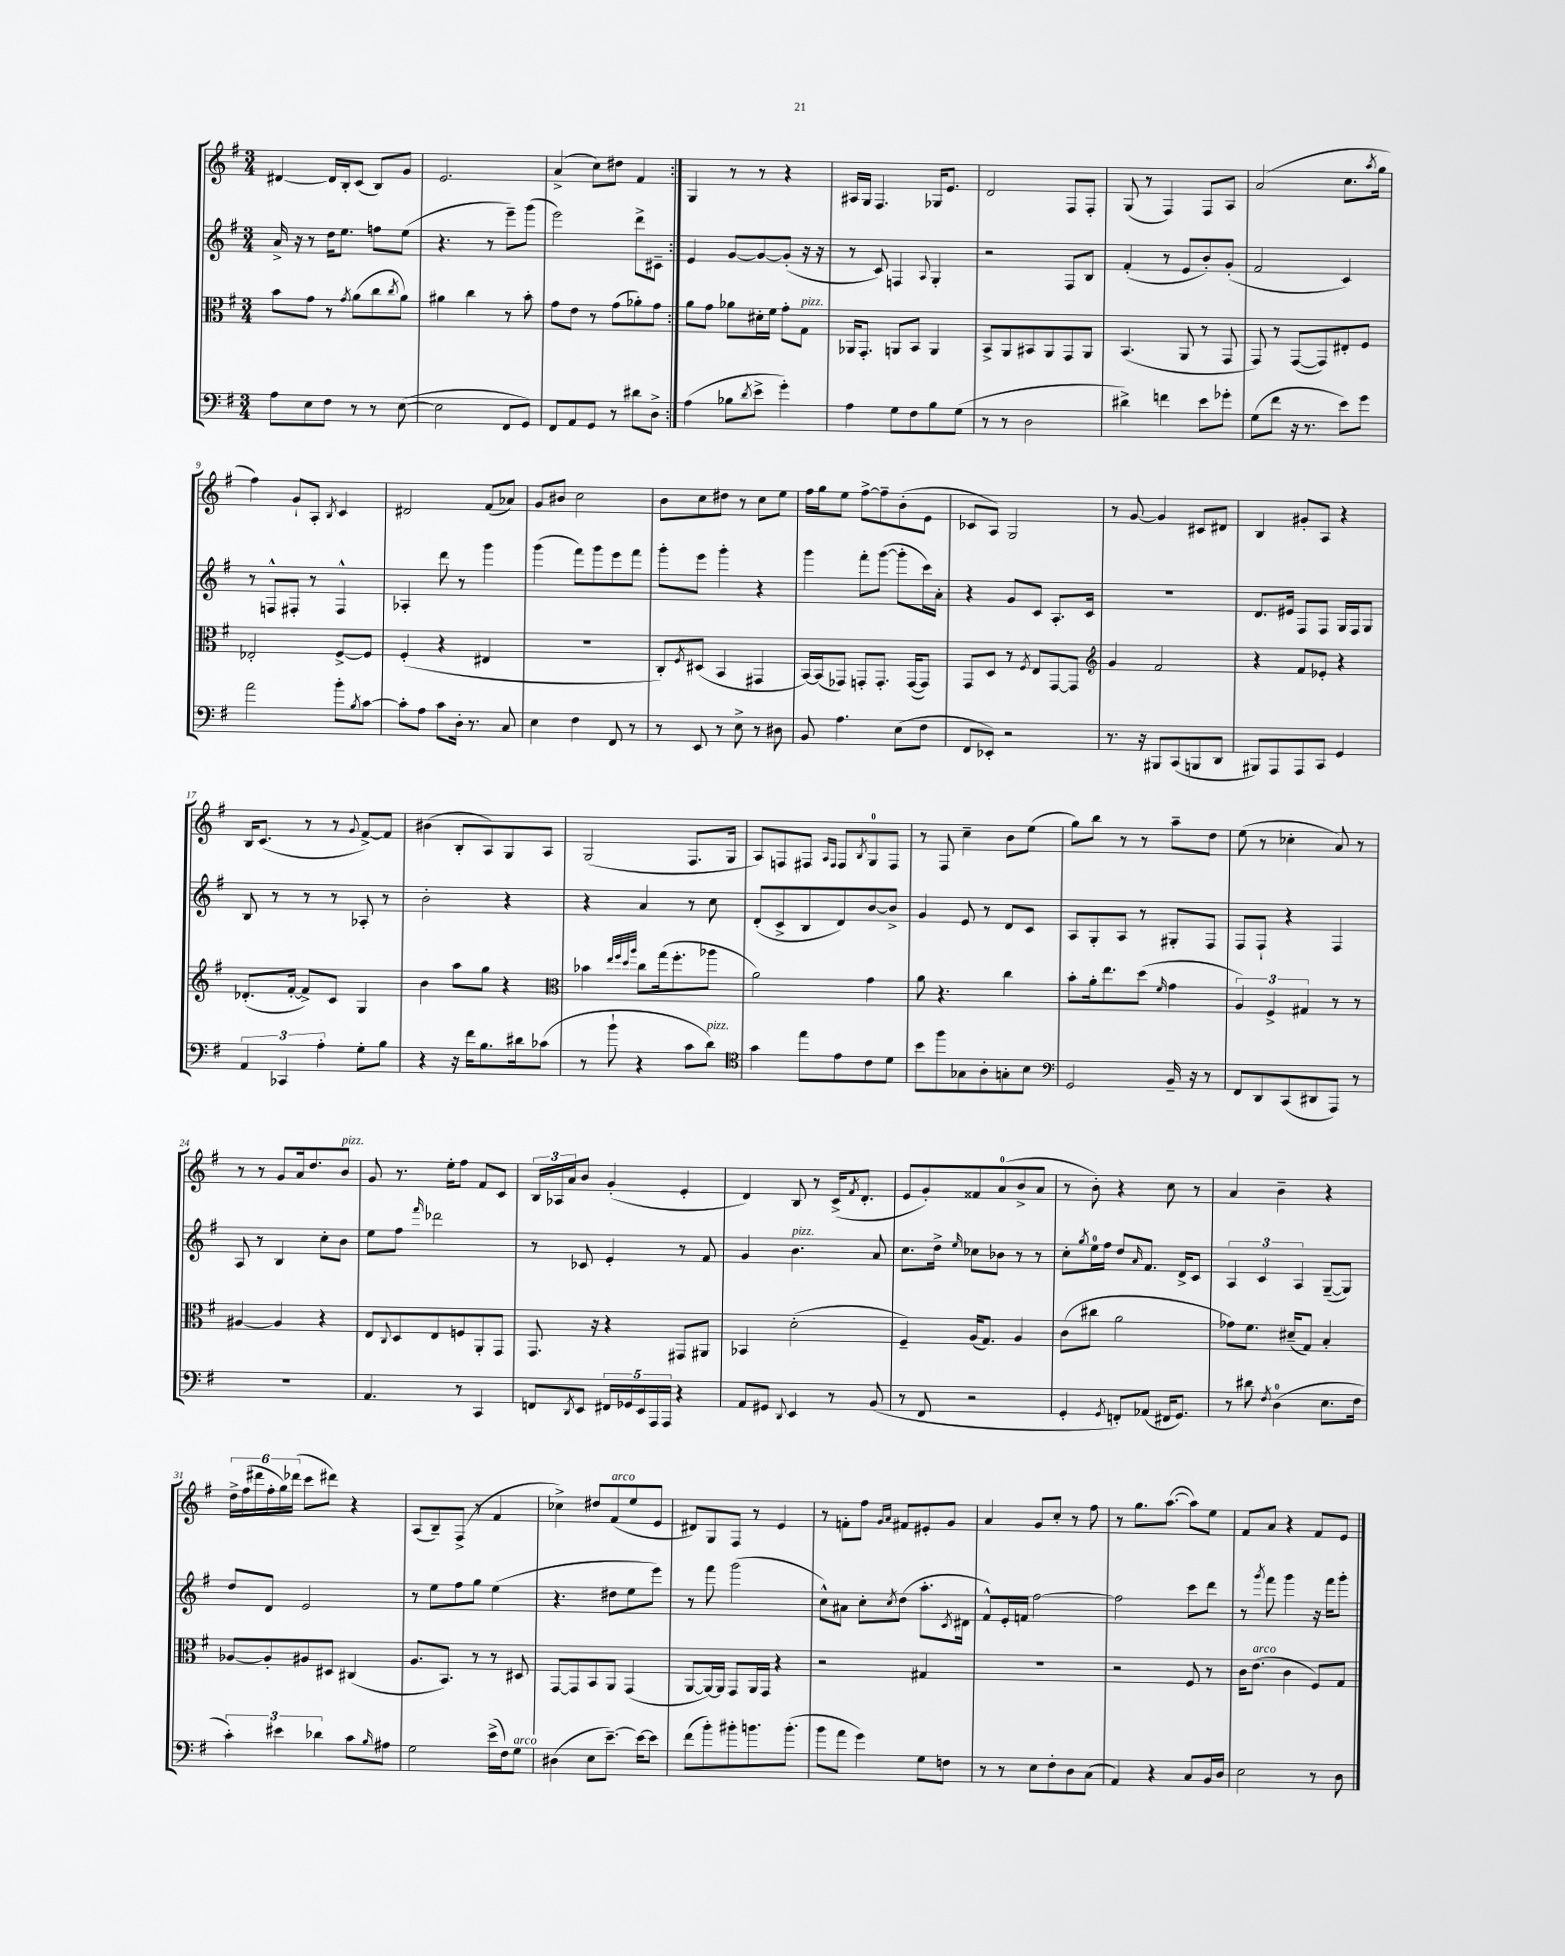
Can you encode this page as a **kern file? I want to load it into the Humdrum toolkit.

**kern	**kern	**kern	**kern
*part4	*part3	*part2	*part1
*staff4	*staff3	*staff2	*staff1
*clefF4	*clefC3	*clefG2	*clefG2
*k[f#]	*k[f#]	*k[f#]	*k[f#]
*M3/4	*M3/4	*M3/4	*M3/4
=1	=1	=1	=1
8A\L	8b\L	16a^/	[4d#X/
.	.	16r	.
8E\	8g\J	8r	.
8F#\J	8r	16dd\KL	16d#/LL]
.	.	8.ee\J	16B'/J
.	8qg/	.	.
8r	(8a\L	.	(8c/J
8r	8cc\	8ffn\L	8B/L)
.	8qcc/	.	.
([8E\	8a\J)	(8ee\J	8g/J
=2	=2	=2	=2
2E\]	4a#X\	4.r	2.e/
.	4cc\	.	.
.	.	8r	.
8FF#/L	8r	8eee~\L)	.
8GG/J)	8b'\	(8ggg\J	.
=3	=3	=3	=3
8FF#/L	8g\L	2eee\)	(4a^/
8AA/	8e\J	.	.
8GG/J	8r	.	8cc\L)
8r	(8g\L	.	8dd#X\J
8d#X\L	8a-X'\)	8ddd^\L	4f#/
8D^\J	8g\J	8c#X~\J	.
=4:|!	=4:|!	=4:|!	=4:|!
(4A\	8a\L	4e/	4G/
.	8g\J	.	.
8B-X\L	8a-X\L	[8g/L	8r
8qd/	.	.	.
8e^\J	16d#X'\L	8g/_	8r
.	16f#\JJ	.	.
4g'\)	8g'\L	(8g'/J]	4r
!	!LO:TX:a:i:t=pizz.	!	!
.	8G\J	16r	.
.	.	16r	.
=5	=5	=5	=5
4A\	16AA-X/KL	8r	16A#X/LL
.	8.GG'/J	.	16G/JJ
.	.	8c/)	4.F#/
8G\L	8AAn/L	4Fn/	.
8F#\	8BB/J	.	.
.	.	8qqA/	.
8B\	4AA/	4G'/	16G-X/KL
.	.	.	8.e/J
(8G\J	.	.	.
=6	=6	=6	=6
8r	8BB^/L	2r	2d/
8r	8AA/	.	.
2D\	8BB#X/	.	.
.	8AA/	.	.
.	8GG/	8F#/L	8F#/L
.	8AA/J	8B/J	8F#'/J
=7	=7	=7	=7
4d#X^\)	(4.BB/	(4f#'/	(8G/
.	.	.	8r
4fn\	.	8r	4F#/)
.	8AA/	8e/L	.
8e\L	8r	8b'/)	8F#/L
8g-X'\J	8GG/	(8g'/J	8A/J
=8	=8	=8	=8
(8G\L	8GG/)	2f#/	(2a/
8f#\J	8r	.	.
16r	([8GG/L	.	.
8.r	.	.	.
.	8GG/])	.	.
8e\L)	8E#X'/	4c/)	8.cc\L
8g\J	8F#/J	.	.
.	.	.	8qaa/
.	.	.	16gg\Jk
!!LO:LB:g=z
=9	=9	=9	=9
2a\	2E-X'/	8r	4ff#\)
.	.	8Fn^^/L	.
.	.	8F#X'/J	8g`/L
.	.	8r	8A'/J
.	.	.	8qB/
8b'\L	[8F#^/L	4F#^^/	4c/
8qB/	.	.	.
[8c\J	8F#/J]	.	.
=10	=10	=10	=10
8c'\L]	(4F#'/	4A-X'/	2d#X/
8A\J	.	.	.
8c\L	4r	8ddd\	.
16D'\Jk	.	8r	.
8.r	.	.	.
.	4E#X/	4ggg\	(8f#/L
8C/	.	.	8a-X/J)
=11	=11	=11	=11
4E\	2.r	(4ggg\	8g/L
.	.	.	8b#X/J
4F#\	.	8fff#\L)	2cc\
.	.	8ggg\	.
8FF#/	.	8eee\	.
8r	.	8fff#\J	.
=12	=12	=12	=12
8r	8C'/L)	8ggg'\L	8b\L
.	8qF#/	.	.
8EE/	(8D#X/J	8eee\J	8cc\
8r	4BB/	4ggg'\	8dd#X\J
8E^\	.	.	8r
8r	4GG#X/	4r	8cc\L
8D#X\	.	.	8ee\J
=13	=13	=13	=13
8BB/	[16BB/LL)	4ggg\	16ff#\LL
.	(16BB/J]	.	16gg\J
4.A\	8GG-X/J)	.	8ee\J
.	8GGn'/L	8fff#'\L	[8ff#^\L
.	8.GG'/J	([8ggg\J	8ff#~\]
(8E\L	.	8ggg'\L]	(8b'\
.	([16GG/KL	.	.
8F#\J	8GG/J])	16ccc\L)	8e\J
.	.	16a'\JJ	.
=14	=14	=14	=14
8FF#/L	8GG/L	4r	8c-X/L
8EE-X'/J)	8D/J	.	8A/J)
2r	8r	8g/L	2G/
.	8qF#/	.	.
.	8E/L	8c/J	.
.	[8GG/	8.A'/L	.
.	8GG/J]	.	.
.	.	16c/Jk	.
=15	=15	=15	=15
*	*clefG2	*	*
8.r	4g/	2.r	8r
.	.	.	[8g/
16r	.	.	.
8BBB#X/L	2f#/	.	4g/]
(8CC/	.	.	.
8BBBn/	.	.	8c#X/L
8DD/J	.	.	8d#X/J
=16	=16	=16	=16
8BBB#X/L)	4r	8.d/L	4B/
8AAA/	.	.	.
.	.	16e#X/Jk	.
8AAA/	8f#/L	8F#/L	8g#X'/L
8CC/J	8e-X'/J	8F#/J	8A/J
4GG/	4r	16G/LL	4r
.	.	16F#/J	.
.	.	8G/J	.
!!LO:LB:g=z
=17	=17	=17	=17
6AA/	(8.d-X'/L	8B/	16B/KL
.	.	.	(8.c/J
.	.	8r	.
6CC-X/	.	.	.
.	[16f#'/Jk	.	.
.	8f#^/L])	8r	8r
6A'\	.	.	.
.	8c/J	8r	8r
.	.	.	8qqg/
8G'\L	4G/	8A-X'/	[8f#^/L)
8B\J	.	8r	8f#/J]
=18	=18	=18	=18
4r	4b\	2b'\	(4b#X\
16r	8aa\L	.	8B'/L
16f#\KL	.	.	.
8.B\	8gg\J	.	8A/)
.	4r	4r	8G/
16d#X\k	.	.	.
(8c-X\J	.	.	8A/J
=19	=19	=19	=19
*	*clefC3	*	*
8r	4b-X\	4r	(2G/
8b`\	.	.	.
.	32qqee/LLL	.	.
.	32qqff#/	.	.
.	32qqdd/	.	.
.	32qqaa/JJJ	.	.
4r	8cc\L	4a/	.
.	(16gg\k	.	.
.	8.ff#'\	.	.
8c\L	.	8r	8.F#/L
!LO:TX:a:i:t=pizz.	!	!	!
8d\J)	8aa-X\J	8cc\	.
.	.	.	16G/Jk
=20	=20	=20	=20
*clefC4	*	*	*
4g\	2a\)	(8d'/L	8A/L)
.	.	8c^/	8Fn/
8ee\L	.	8B/	8F#X/J
.	.	.	16qqA/LL
.	.	.	16qqF#/JJ
8e\	.	8d/)	8F#/L
.	.	.	8qB/
8c\	4g\	[8b/	8G/
8d\J	.	8b^/J]	8F#/J
=21	=21	=21	=21
8b\L	8a\	4g/	8r
8ff#\	4.r	.	8F#/
8G-X\	.	8e/	4cc~\
8A'\	.	8r	.
8Gn'\	4cc\	8d/L	8b\L
8B\J	.	8c/J	(8ee\J
=22	=22	=22	=22
*clefF4	*	*	*
2GG/	8b'\L	8A/L	8gg\L)
.	16a'\k	8G'/	8bb\J
.	8.ee\	.	.
.	.	8A/J	8r
.	(8dd\J	8r	8r
.	16qqf#/	.	.
16BB~/	4g\	8G#X'/L	8aa~\L
16r	.	.	.
8r	.	8F#/J	8dd\J
=23	=23	=23	=23
8FF#/L	6A/)	8F#/L	(8ee\
8DD/	.	8F#`/J	8r
.	6F#^/	.	.
(8CC/	.	4r	4cc-X'\
.	6G#X/	.	.
8DD#X/	.	.	.
8AAA/J)	8r	4F#/	8a/)
8r	8r	.	8r
!!LO:LB:g=z
=24	=24	=24	=24
2.r	[4A#X/	8A/	8r
.	.	8r	8r
.	4A#/]	4B/	8g/L
.	.	.	16a/k
.	.	.	8.dd/
.	4r	8cc'\L	.
!	!	!	!LO:TX:a:i:t=pizz.
.	.	8b\J	8b/J
=25	=25	=25	=25
4.AA/	8E/L	8ee\L	8g/
.	8qqC/	.	.
.	8D/	8ff#\J	8.r
.	.	16qqfff#/	.
.	8E/	2ddd-X\	.
.	.	.	16ee'\KL
8r	8Fn/	.	8ff#\J
4CC/	8AA'/	.	8f#/L
.	8GG/J	.	8c/J
=26	=26	=26	=26
8FFn/L	8.GG/	8r	24B/LL
.	.	.	24A-X/
.	.	.	24a/J
8qDD/	.	.	.
8EE/J	.	8c-X/	8b/J
.	16r	.	.
20FF#X/LL	4r	4e'/	(4g'/
20GG-X/	.	.	.
20EE/	.	.	.
20AAA/	.	.	.
20AAA/JJ	.	.	.
4r	8GG#X/L	8r	4e'/
.	8AA#X/J	8f#/	.
=27	=27	=27	=27
8AA/L	4BB-X/	4g/	4d/)
8GG#X/J	.	.	.
8qqDD/	.	.	.
!	!	!LO:TX:a:i:t=pizz.	!
4EE/	(2d'\	4.b\	8B/
.	.	.	8r
8r	.	.	(16c^/KL
.	.	.	8qf#/
.	.	.	8.d'/J
(8BB/	.	8a/	.
=28	=28	=28	=28
8r	4F#~/)	8.cc\L	8e/L
8FF#/	.	.	8g'/)
.	.	16dd^\Jk	.
.	.	16qqee/	.
2r	(16A/KL	8cc-X\L	8f##X/
.	8.G/J)	.	.
.	.	8b-X\J	(8a/
.	4A/	8r	8b^/
.	.	8r	8a/J
=29	=29	=29	=29
4GG'/	(8c\L	8cc'\L	8r
.	.	8qgg/	.
.	8cc#X\J	16ee\L	8b'\)
.	.	16ff#\JJ	.
8qGG/	.	.	.
8FFn'/L)	2a\	8dd/L	4r
.	.	16qqa/	.
(8AA-X/J	.	8.f#/J	.
16FF#X/KL	.	.	8cc\
8.GG/J)	.	16d^/KL	.
.	.	8c/J	8r
=30	=30	=30	=30
8r	8g-X\L)	6A/	4a/
8d#X\	8.f#\J	.	.
.	.	6c/	.
8qF#/	.	.	.
(4D\	.	.	4b~\
.	(16d#X~/KL	.	.
.	.	6A/	.
.	8G/J)	.	.
8.E\L	4B'/	([8G~/L	4r
.	.	8G/J])	.
16F#\Jk	.	.	.
!!LO:LB:g=z
=31	=31	=31	=31
6c'\)	[8A-X/L	8dd/L	24dd^\LL
.	.	.	(24ff#\
.	.	.	24ddd#X\
.	8A-'/]	8d/J	24ff#'\
6e#X\	.	.	24gg\)
.	.	.	(24ddd-X\JJ
.	8A#X/	2e/	8ccc\L
6d-X\	.	.	.
.	8D#X/J	.	8ddd#X\J)
8c\L	(4C#X/	.	4r
16qqB/	.	.	.
8A#X\J	.	.	.
=32	=32	=32	=32
2G\	8.A/L	8r	(8A/L
.	.	8ee\L	8B~/)
.	8.BB/J)	.	.
.	.	8ff#\	(8F#^/J
.	8r	8gg\J	8r
(16e^\LL	8r	(4ee\	4f#/
16F#\J)	.	.	.
!LO:TX:a:i:t=arco	!	!	!
8G\J	8D#X/	.	.
=33	=33	=33	=33
(4D#X\	[8GG/L	4.r	4cc-X^\)
.	8GG/]	.	.
8E\L	8BB/	.	8dd#X/L
!	!	!	!LO:TX:a:i:t=arco
[8.e~\J)	8AA/J	8dd#X\L	(8f#/
.	(4GG/	8ee\	8ee/
16e\KL_	.	.	.
8e\J]	.	8eee\J)	8e/J
=34	=34	=34	=34
(8f#\L	[8AA/L	8r	8d#X/L)
8b'\)	16AA/L_)	8fff#\	8G/
.	16AA/JJ]	.	.
8b#X'\	8GG/L	(2ggg\	8F#/J
8.bn\	16AA/L	.	8r
.	16GG/JJ	.	.
.	4r	.	4e/
(8.b'\J	.	.	.
=35	=35	=35	=35
8b\L	2r	8cc^^\L)	8r
8a\J	.	8a#X\J	8fn'\L
4g\)	.	8cc'\L	8ff#\J
.	.	.	16qqg/LL
.	.	8qcc/	16qqa/JJ
.	.	(8dd\J	8f#X/L
8G\L	4G#X/	8.aa'\L	8e#X'/
8Fn\J	.	.	8g/J
.	.	8qc/	.
.	.	16d#X\Jk	.
=36	=36	=36	=36
8r	2.r	8f#^^/L)	4a/
8r	.	16e'/L	.
.	.	16fn/JJ	.
8E\L	.	[2ff#\	8g/L
8F#'\	.	.	8cc'/J
8D\	.	.	8r
(8C\J	.	.	8ff#\
=37	=37	=37	=37
4AA/)	2r	2ff#\]	8r
.	.	.	8.gg\L
4r	.	.	.
.	.	.	([8.aa\J
8C/L	8F#/	8ccc\L	8aa\L])
16BB/L	8r	8ddd\J	8ee\J
16D/JJ	.	.	.
=38	=38	=38	=38
2E\	16c\KL	8r	8f#/L
!	!LO:TX:a:i:t=arco	!	!
.	(8.e\J	.	.
.	.	8qggg/	.
.	.	8fff#\	8a/J
.	4c\	4ggg\	4r
8r	8F#/L)	16r	8f#/L
.	.	16fff#\KL	.
8D\	8G/J	8ggg'\J	8e/J
==	==	==	==
*-	*-	*-	*-
